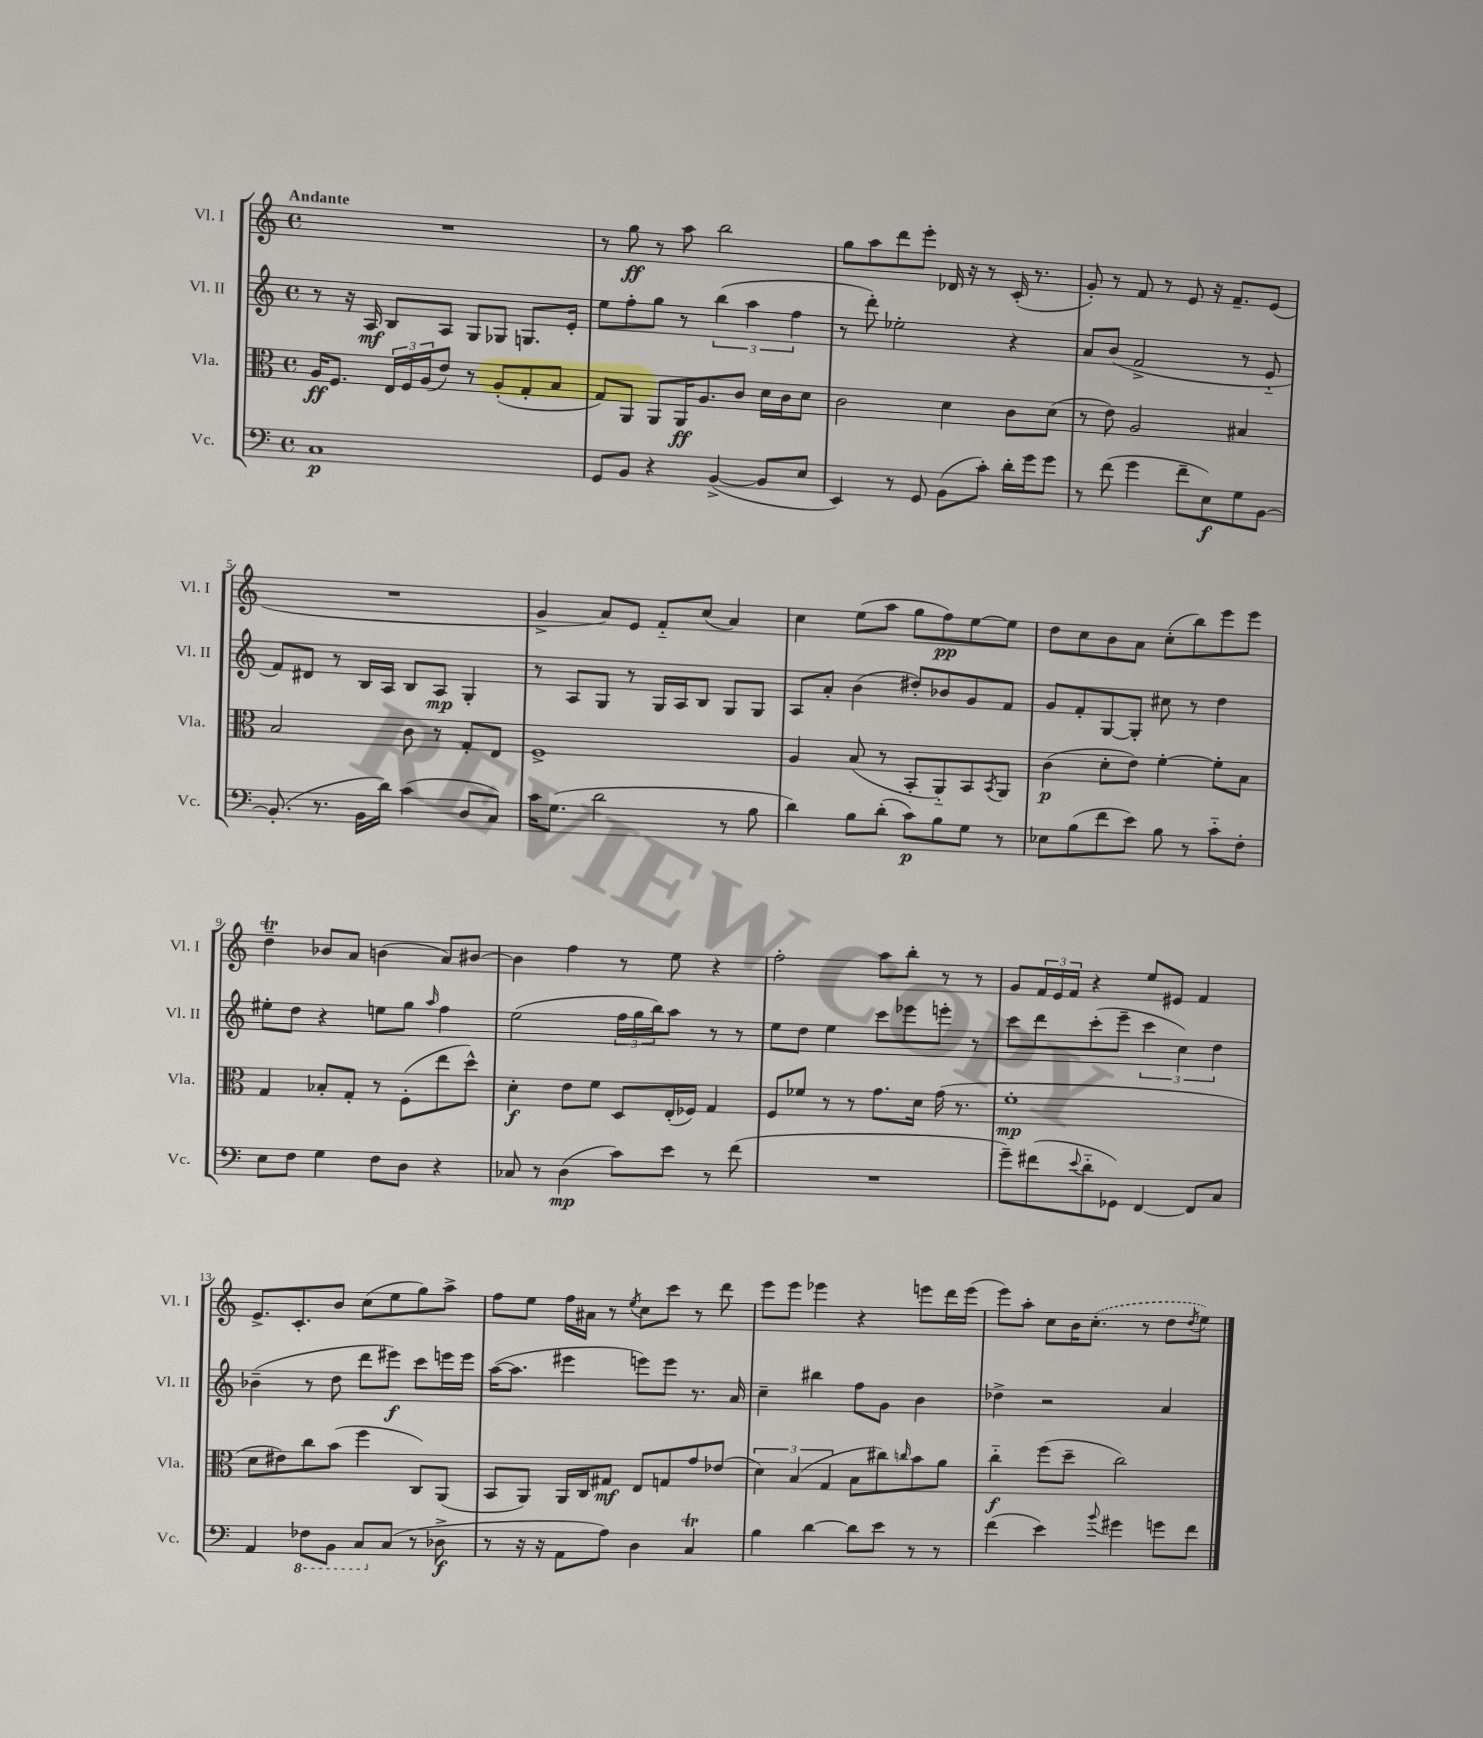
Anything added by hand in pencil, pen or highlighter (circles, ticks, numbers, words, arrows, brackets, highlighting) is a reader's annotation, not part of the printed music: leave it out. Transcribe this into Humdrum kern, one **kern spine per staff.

**kern	**dynam	**kern	**dynam	**kern	**dynam	**kern	**dynam
*part4	*part4	*part3	*part3	*part2	*part2	*part1	*part1
*staff4	*staff4	*staff3	*staff3	*staff2	*staff2	*staff1	*staff1
*I"Vc.	*	*I"Vla.	*	*I"Vl. II	*	*I"Vl. I	*
*I'Vc.	*	*I'Vla.	*	*I'Vl. II	*	*I'Vl. I	*
*clefF4	*	*clefC3	*	*clefG2	*	*clefG2	*
*k[]	*	*k[]	*	*k[]	*	*k[]	*
*M4/4	*	*M4/4	*	*M4/4	*	*M4/4	*
*met(c)	*	*met(c)	*	*met(c)	*	*met(c)	*
=1	=1	=1	=1	=1	=1	=1	=1
!	!	!	!	!	!	!LO:TX:a:B:t=Andante	!
1C	p	16A/KL	ff	8r	.	1r	.
.	.	8.F/J	.	.	.	.	.
.	.	.	.	16r	.	.	.
.	.	.	.	16A/	mf	.	.
.	.	24E/LL	.	8B/L	.	.	.
.	.	24F/	.	.	.	.	.
.	.	(24A/J	.	.	.	.	.
.	.	8e/J)	.	8A/J	.	.	.
.	.	8r	.	8G/L	.	.	.
.	.	(8A'/L	.	8G-X/J	.	.	.
.	.	8G'/	.	8.Gn/L	.	.	.
.	.	8B/J	.	.	.	.	.
.	.	.	.	16e'/Jk	.	.	.
=2	=2	=2	=2	=2	=2	=2	=2
8GG/L	.	8G/L)	.	8ee\L	.	8r	.
8BB/J	.	8AA/J	.	8ff'\	.	8gg\	ff
4r	.	8AA/L	.	8gg\J	.	8r	.
.	.	16AA/K	ff	8r	.	8aa\	.
.	.	8.A/	.	.	.	.	.
([4BB^/	.	.	.	(6bb\	.	2bb\	.
.	.	8c/J	.	.	.	.	.
.	.	.	.	6aa\	.	.	.
8BB/L]	.	16d\LL	.	.	.	.	.
.	.	16c\J	.	.	.	.	.
.	.	.	.	6ff\	.	.	.
8E/J	.	8d\J	.	.	.	.	.
=3	=3	=3	=3	=3	=3	=3	=3
4EE/)	.	2c\	.	8r	.	8gg\L	.
.	.	.	.	8ddd'\)	.	8aa\	.
8r	.	.	.	2ee-X'\	.	8ddd\	.
8GG/	.	.	.	.	.	8eee'\J	.
(8BB\L	.	4d\	.	.	.	16d-X/	.
.	.	.	.	.	.	16r	.
8c'\J)	.	.	.	.	.	8r	.
16d'\LL	.	8c\L	.	4r	.	(16c'/	.
16g\J	.	.	.	.	.	8.r	.
8g\J	.	(8d\J	.	.	.	.	.
=4	=4	=4	=4	=4	=4	=4	=4
8r	.	8r	.	8a/L	.	8g'/)	.
(8f\	.	8e\)	.	(8b/J	.	8r	.
4g\	.	2A/	.	2f^/	.	8f/	.
.	.	.	.	.	.	8r	.
8f~\L	.	.	.	.	.	8e/	.
8E\)	f	.	.	.	.	16r	.
.	.	.	.	.	.	8.f~/L	.
8G\	.	4B#X/	.	8r	.	.	.
[8BB\J	.	.	.	8e/	.	(8e/J	.
!!LO:LB:g=z
=5	=5	=5	=5	=5	=5	=5	=5
(8.BB'/]	.	2B/	.	8f/L)	.	1r	.
.	.	.	.	8d#X/J	.	.	.
8.r	.	.	.	.	.	.	.
.	.	.	.	8r	.	.	.
16BB\LL	.	.	.	16B/LL	.	.	.
16d\JJ)	.	.	.	16A/JJ	.	.	.
(4c\	.	8c\	.	8B/L	.	.	.
.	.	8r	.	8A/J	mp	.	.
8D/L	.	8G'/L	.	4G'/	.	.	.
8C/J)	.	8E/J	.	.	.	.	.
=6	=6	=6	=6	=6	=6	=6	=6
16c\KL	.	1F^	.	8r	.	4g^/	.
(8.G\J	.	.	.	.	.	.	.
.	.	.	.	8A/L	.	.	.
2d\	.	.	.	8G/J	.	8a/L)	.
.	.	.	.	8r	.	8e/J	.
.	.	.	.	16G/LL	.	8f/L	.
.	.	.	.	16A/J	.	.	.
.	.	.	.	8B/J	.	(8cc/J	.
8r	.	.	.	8G/L	.	4a/)	.
8B\	.	.	.	8G/J	.	.	.
=7	=7	=7	=7	=7	=7	=7	=7
4d\)	.	4A/	.	8A/L	.	4cc\	.
.	.	.	.	8a'/J	.	.	.
8B\L	.	(8B/	.	(4b\	.	(8ee\L	.
(8d'\J	.	8r	.	.	.	8aa\J	.
8c\L)	p	8BB'/L	.	8dd#X'/L)	.	8gg\L	.
8B\	.	8AA/)	.	8b-X/	.	8ff\)	pp
8G\J	.	8BB/	.	8g/	.	[8ee\	.
.	.	8qBB/	.	.	.	.	.
8r	.	8AA/J	.	8f/J	.	8ee\J]	.
=8	=8	=8	=8	=8	=8	=8	=8
8E-X\L	.	(4c\	p	8g/L	.	8dd\L	.
(8B\	.	.	.	8f'/	.	8cc\	.
8f\	.	8d'\L	.	[8G/	.	8b\	.
8e\J)	.	8e\J)	.	8G'/J]	.	8a\J	.
8B\	.	[4f'\	.	8cc#X\	.	(8cc'\L	.
8r	.	.	.	8r	.	8bb\)	.
8c\L	.	8f'\L]	.	4dd\	.	8eee\	.
8F'\J	.	8B\J	.	.	.	8eee\J	.
!!LO:LB:g=z
=9	=9	=9	=9	=9	=9	=9	=9
8E\L	.	4G/	.	8ee#X'\L	.	4ddT~\	.
8F\J	.	.	.	8dd\J	.	.	.
4G\	.	8B-X'/L	.	4r	.	8b-X/L	.
.	.	8G'/J	.	.	.	8a/J	.
8F\L	.	8r	.	8een\L	.	(4bn\	.
8D\J	.	(8F'\L	.	8gg\J	.	.	.
.	.	.	.	16qqaa/	.	.	.
4r	.	8ee\	.	4ff\	.	8a/L)	.
.	.	8dd^^\J)	.	.	.	[8b#X/J	.
=10	=10	=10	=10	=10	=10	=10	=10
8C-X/	.	4d'\	f	(2ee\	.	4b#\]	.
8r	.	.	.	.	.	.	.
(4D\	mp	8e\L	.	.	.	4ff\	.
.	.	8f\J	.	.	.	.	.
8c\L)	.	8D/L	.	24ff\LL	.	8r	.
.	.	.	.	24gg\	.	.	.
.	.	.	.	24bb\J)	.	.	.
8e\J	.	(16E'/L	.	8aa\J	.	8ee\	.
.	.	16F-X/JJ)	.	.	.	.	.
8r	.	4G/	.	8r	.	4r	.
(8f\	.	.	.	8r	.	.	.
=11	=11	=11	=11	=11	=11	=11	=11
1r	.	8F/L	.	8ee\L	.	2ff'\	.
.	.	8f-X/J	.	8dd\J	.	.	.
.	.	8r	.	4ee\	.	.	.
.	.	8r	.	.	.	.	.
.	.	8.g\L	.	8ccc\L	.	8aa\L	.
.	.	.	.	8eee-X\	.	8bb'\J	.
.	.	16d\Jk	.	.	.	.	.
.	.	(16g\	.	8eeen'\J	.	8r	.
.	.	8.r	.	.	.	.	.
.	.	.	.	8r	.	8r	.
=12	=12	=12	=12	=12	=12	=12	=12
8g~\L)	.	1f'	mp	8ccc\L	.	8g/L	.
(8f#X\	.	.	.	8ddd\	.	24f/L	.
.	.	.	.	.	.	24e/	.
.	.	.	.	.	.	24f/JJ	.
8qqe/	.	.	.	.	.	.	.
8d\	.	.	.	(8ccc'\	.	4r	.
8GG-X\J)	.	.	.	8eee~\J	.	.	.
[4FF/	.	.	.	6ccc\	.	8ee/L	.
.	.	.	.	.	.	8e#X/J	.
.	.	.	.	6cc\)	.	.	.
8FF/L]	.	.	.	.	.	4f/	.
.	.	.	.	6dd\	.	.	.
8C/J	.	.	.	.	.	.	.
!!LO:LB:g=z
=13	=13	=13	=13	=13	=13	=13	=13
4AA/	.	8d\L	.	(4b-X~\	.	8.e^/L	.
.	.	8e#X\)	.	.	.	.	.
.	.	.	.	.	.	8.c'/	.
*8ba	*	*	*	*	*	*	*
8FF-X\L	.	8cc\	.	8r	.	.	.
8BBB\J	.	(8b\J	.	8dd\	.	8b/J	.
8CC/L	.	4ff\	.	8ddd\L	.	(8cc\L	.
*X8ba	*	*	*	*	*	*	*
(8C/J	.	.	.	8eee#X\J)	f	8ee\	.
8r	.	8C/L)	.	8ccc\L	.	8gg\)	.
8D-X^\	f	(8AA/J	.	16eeen\L	.	8aa^\J	.
.	.	.	.	16eee\JJ	.	.	.
=14	=14	=14	=14	=14	=14	=14	=14
8r	.	8BB/L	.	([16aa\KL	.	8ff\L	.
.	.	.	.	8.aa\J]	.	.	.
16r	.	8AA/J)	.	.	.	8ee\J	.
16r	.	.	.	.	.	.	.
8AA\L	.	16AA/LL	.	4eee#X\	.	16ff\LL	.
.	.	16C/J	.	.	.	16a#X\JJ	.
8A\J)	.	8G#X/J	mf	.	.	8r	.
.	.	.	.	.	.	8qee/	.
4D\	.	8E/L	.	8eeen\L)	.	8cc\L	.
.	.	8Gn/	.	8eee\J	.	8ccc\J	.
4CT/	.	8g/	.	8.r	.	8r	.
.	.	(8e-X/J	.	.	.	8ddd\	.
.	.	.	.	16a/	.	.	.
=15	=15	=15	=15	=15	=15	=15	=15
4B\	.	6d\)	.	4cc~\	.	8eee\L	.
.	.	.	.	.	.	8eee\J	.
.	.	(6B/	.	.	.	.	.
[4d\	.	.	.	4bb#X\	.	4eee-X\	.
.	.	6G/	.	.	.	.	.
8d\L]	.	8B\L	.	8ff\L	.	4r	.
8e\J	.	8cc#X\)	.	8g\J	.	.	.
.	.	16qqccn/	.	.	.	.	.
8r	.	8b\	.	4b\	.	8eeen\L	.
8r	.	8a\J	.	.	.	16ddd\L	.
.	.	.	.	.	.	(16eee\JJ	.
=16	=16	=16	=16	=16	=16	=16	=16
(4f\	.	4cc\	f	4dd-X^\	.	8eee\L)	.
.	.	.	.	.	.	8aa'\J	.
4e\)	.	(8ff\L	.	2r	.	8cc\L	.
.	.	8dd~\J	.	.	.	16b\K	.
.	.	.	.	.	.	(8.cc'\J	.
8qqb/	.	.	.	.	.	.	.
4g#X\	.	2cc\)	.	.	.	.	.
.	.	.	.	.	.	8r	.
8gn\L	.	.	.	4a/	.	8dd\L	.
.	.	.	.	.	.	8qdd/	.
8f\J	.	.	.	.	.	8ee\J)	.
==	==	==	==	==	==	==	==
*-	*-	*-	*-	*-	*-	*-	*-
